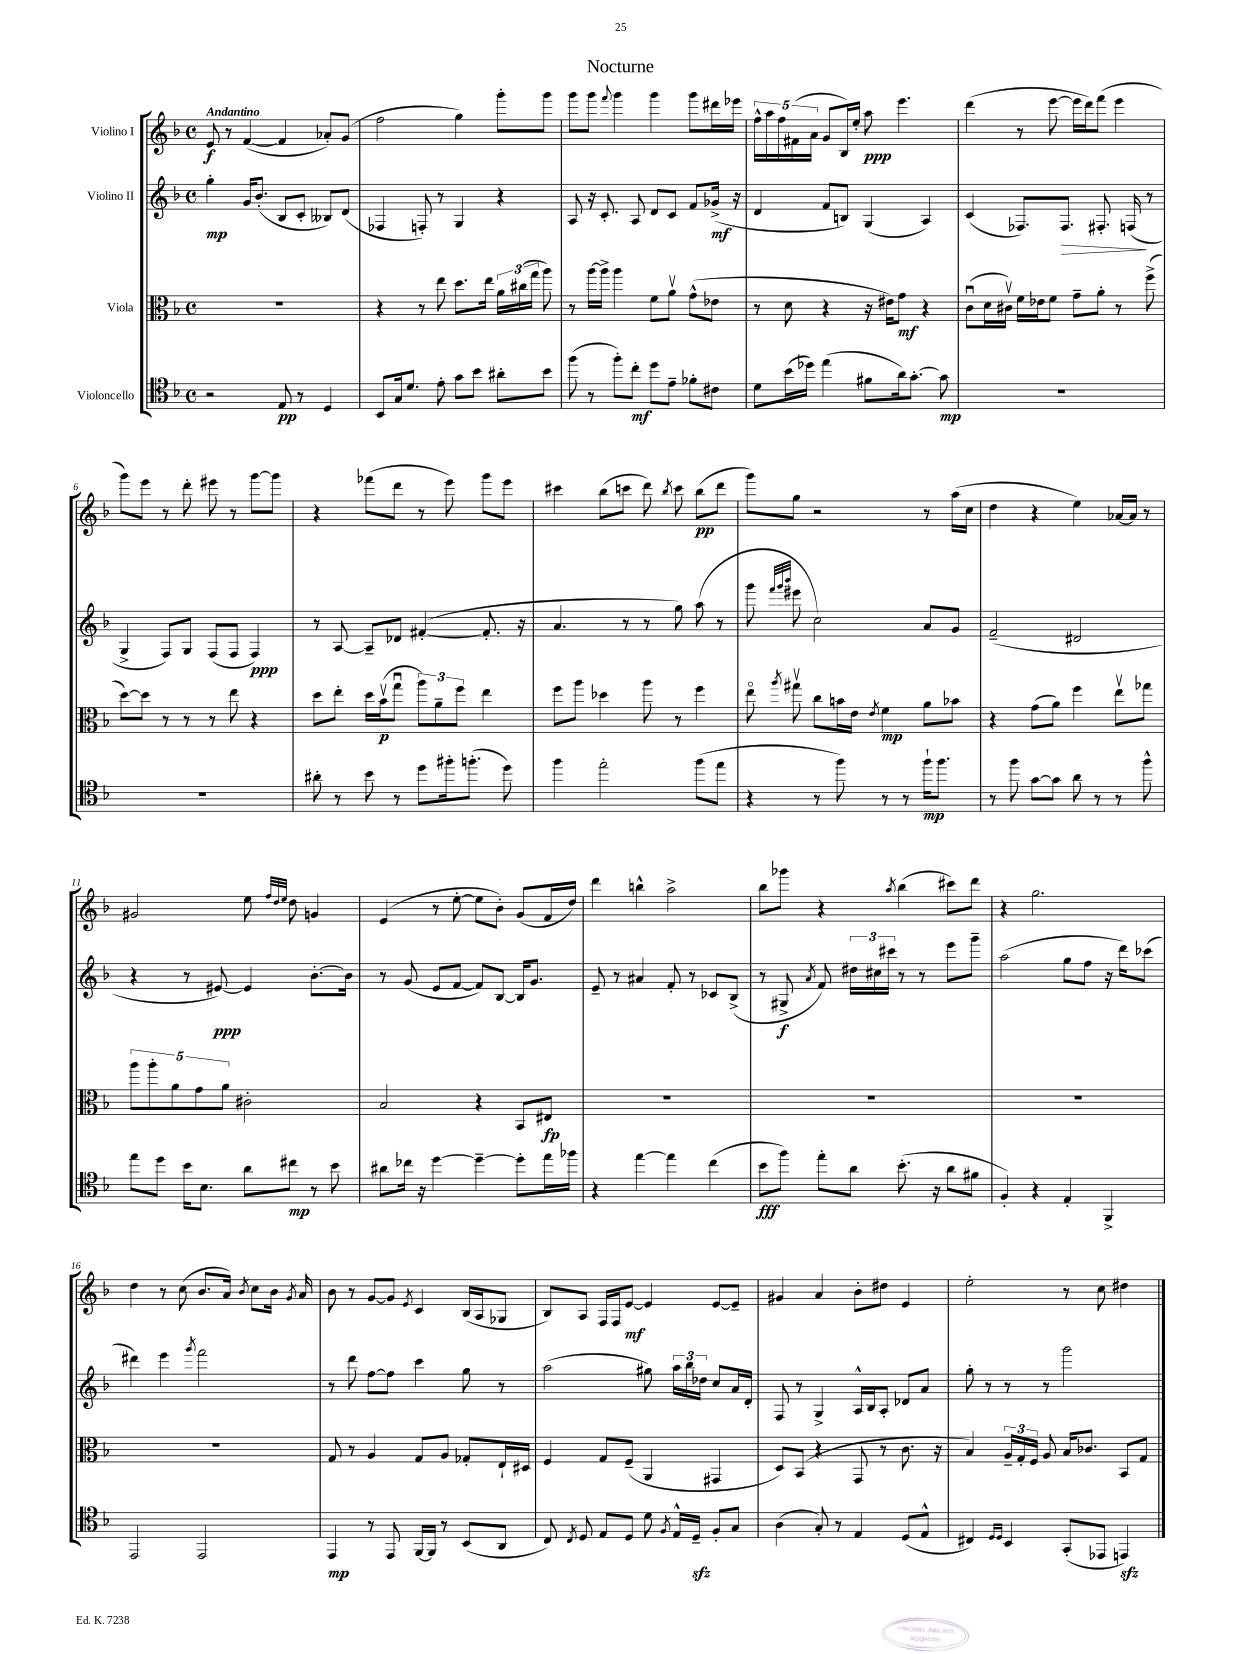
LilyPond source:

\header { title = "Nocturne" }
<<
\new StaffGroup <<
\new Staff = "s0" \with { instrumentName = "Violino I" } {
    \clef treble \key f \major \defaultTimeSignature \time 4/4 \tempo "Andantino"
    \autoBeamOff e'8\f r8 f'4~( f'4 aes'8[-.) g'8]( |
    f''2 g''4) g'''8[-. g'''8] |
    g'''8[ g'''8] \appoggiatura { f'''8 } g'''4 g'''4 g'''8[ dis'''16 ees'''16] |
    \tuplet 5/4 { f''16[-^ a''16 f''16 fis'16( a'16] } g'8[ bes16) e''16]-. a''8\ppp e'''4. |
    d'''4( r8 e'''8~ e'''16[ d'''16) f'''8]( e'''4 |
    g'''8[) e'''8] r8 d'''8-. eis'''8 r8 g'''8[~ g'''8] |
    r4 fes'''8[( d'''8] r8 e'''8) g'''8[ e'''8] |
    cis'''4 bes''8[( c'''8] d'''8) \acciaccatura { bes''8 } c'''8 bes''8[\pp( d'''8] |
    g'''8[) g''8] r2 r8 a''16[( c''16] |
    d''4 r4 e''4) aes'16[~ aes'16] r8 |
    gis'2 e''8 \grace { f''32[ d''32 e''32] } d''8 g'4 |
    e'4( r8 e''8~-. e''8[ bes'8]-.) g'8[( f'16 d''16]) |
    d'''4 b''4-^ a''2-> |
    bes''8[ ges'''8] r4 \acciaccatura { a''8 } bes''4( cis'''8[) d'''8] |
    r4 g''2. |
    d''4 r8 c''8( bes'8.[ a'16]) \acciaccatura { bes'8 } c''8[ bes'16] \acciaccatura { g'8 } a'16 |
    bes'8 r8 g'8[~ g'8] \acciaccatura { e'8 } c'4 bes16[( a16 ges8] |
    bes8[) a8] f16[ f16 e'8]~\mf e'4 e'8[~ e'8]-- |
    gis'4 a'4 bes'8[-. dis''8] e'4 |
    e''2-. r8 c''8 dis''4 \bar "|." |
}
\new Staff = "s1" \with { instrumentName = "Violino II" } {
    \clef treble \key f \major \defaultTimeSignature \time 4/4
    \autoBeamOff g''4-.\mp g'16[ bes'8.]-.( bes8[ c'8]-. beses8[) d'8]( |
    fes4 f8-.) r8 g4 r4 |
    a8 r16 c'8.-. a8 d'8[ c'8] f'8[ ges'16]->\mf( r16 |
    d'4 f'8[ b8]) g4( a4) |
    c'4( fes8.[) fes8.]\> fis8.-. f16\!( r8 |
    g4-> f8[) g8] f8[( f8] f4\ppp) |
    r8 a8~ a8[-- des'8] fis'4~-.( fis'8.-. r16 |
    a'4. r8 r8 g''8) a''8( r8 |
    g'''8 \grace { f'''32[ g'''32 bes'''32] } eis'''8 c''2) a'8[ g'8] |
    f'2--( dis'2 |
    r4 r8 eis'8~\ppp) eis'4 bes'8.[~-. bes'16] |
    r8 g'8( e'8[ f'8]~ f'8[) bes8]~ bes16[ g'8.] |
    e'8-- r8 ais'4 f'8-. r8 ces'8[ bes8]->( |
    r8 gis8->\f \acciaccatura { a'8 } f'8) \tuplet 3/2 { dis''16[ cis''16 cis'''16] } r8 r8 e'''8[ g'''8]-- |
    a''2( g''8[ f''8] r16 d'''16[) ces'''8]( |
    dis'''4) e'''4 \acciaccatura { g'''8 } f'''2 |
    r8 d'''8 f''8[~ f''8] c'''4 g''8 r8 |
    a''2( gis''8) \tuplet 3/2 { a''16[ bes''16 des''16] } c''8[ a'16 d'16]-. |
    f8 r8 g4-> a16[-^ bes16 a8]-. des'8[ a'8] |
    g''8-. r8 r8 r8 g'''2 \bar "|." |
}
\new Staff = "s2" \with { instrumentName = "Viola" } {
    \clef alto \key f \major \defaultTimeSignature \time 4/4
    \autoBeamOff R1 |
    r4 r8 e''8 d''8.[ e''16] \tuplet 3/2 { a'16[ cis''16( g''16] } a''8) |
    r8 a''16[~ a''16]-> a''4 f'8[ a'8]\upbow g'8[-^( ees'8] |
    r8 d'8 r4 r16 eis'16[) g'8]\mf r4 |
    c'8[\downbow( d'16 cis'16]\upbow) f'16[ ees'16 f'8] g'8[-- a'8]-. r8 f''8->( |
    d''8[~) d''8] r8 r8 r8 e''8 r4 |
    d''8[ e''8]-. d''16[ bes'16\upbow\p( g''8]\downbow \tuplet 3/2 { a''8[) a'8-- f''8] } e''4 |
    f''8[ a''8] des''4 a''8 r8 f''4 |
    e''8\flageolet \acciaccatura { a''8 } gis''8\upbow c''8[ b'16 e'16] \acciaccatura { e'8 } f'4\mp a'8[ bes'8] |
    r4 g'8[( a'8]) f''4 e''8[\upbow ges''8] |
    \tuplet 5/4 { a''8[ a''8-. a'8 g'8 a'8] } cis'2-. |
    bes2 r4 bes,8[ eis8]\fp |
    R1 |
    R1 |
    R1 |
    R1 |
    g8 r8 a4 g8[ a8] ges8[-. e16-! dis16] |
    f4 g8[ f8]--( a,4 gis,4 |
    d8[) bes,8]( r4 g,8 r8 c'8. r16 |
    bes4) \tuplet 3/2 { a16[-- g16-. f16] } a8 bes16[ ces'8.] bes,8[ g8] \bar "|." |
}
\new Staff = "s3" \with { instrumentName = "Violoncello" } {
    \clef tenor \key f \major \defaultTimeSignature \time 4/4
    \autoBeamOff r2 e8\pp r8 d4 |
    bes,8[ g16 d'8.] e'8-. g'8[ bes'8] ais'8[-. bes'8] |
    f''8( r8 f''8[-.) c''8]-.\mf d''8[ e'8]-- fes'8[-. cis'8] |
    d'8[ bes'16( des''16]) e''4( fis'8[ a'16) g'8.]~-. g'8\mp |
    R1 |
    R1 |
    ais'8-. r8 bes'8 r8 d''8[ fis''16-. f''8.]-.( d''8) |
    f''4 e''2-. f''8[( e''8] |
    r4 r8 f''8) r8 r8 f''16[-!\mp f''8.] |
    r8 f''8 g'8[~ g'8] a'8 r8 r8 f''8-^ |
    e''8[ d''8] bes'16[ bes8.] a'8[ cis''8]\mp r8 bes'8 |
    ais'8[ ces''16] r16 d''4~ d''4~-- d''8[-. e''16 fes''16] |
    r4 e''4~ e''4 c''4( |
    bes'8[\fff f''8]) e''8[-. a'8] bes'8.-.( r16 a'8[ fis'8] |
    f4-.) r4 e4-. f,4-> |
    e,2 e,2 |
    e,4\mp r8 e,8 f,16[~ f,16] r8 bes,8[( a,8] |
    c8) \acciaccatura { c8 } d8 e8[ d8] d'8 \acciaccatura { f8 } e16[-^ d16]--\sfz f8[-. g8] |
    a4( g8-.) r8 e4 d8[( e8]-^ |
    cis4) \grace { d16[ d16] } bes,4 g,8[-.( ees,8] e,4\sfz) \bar "|." |
}
>>
>>
